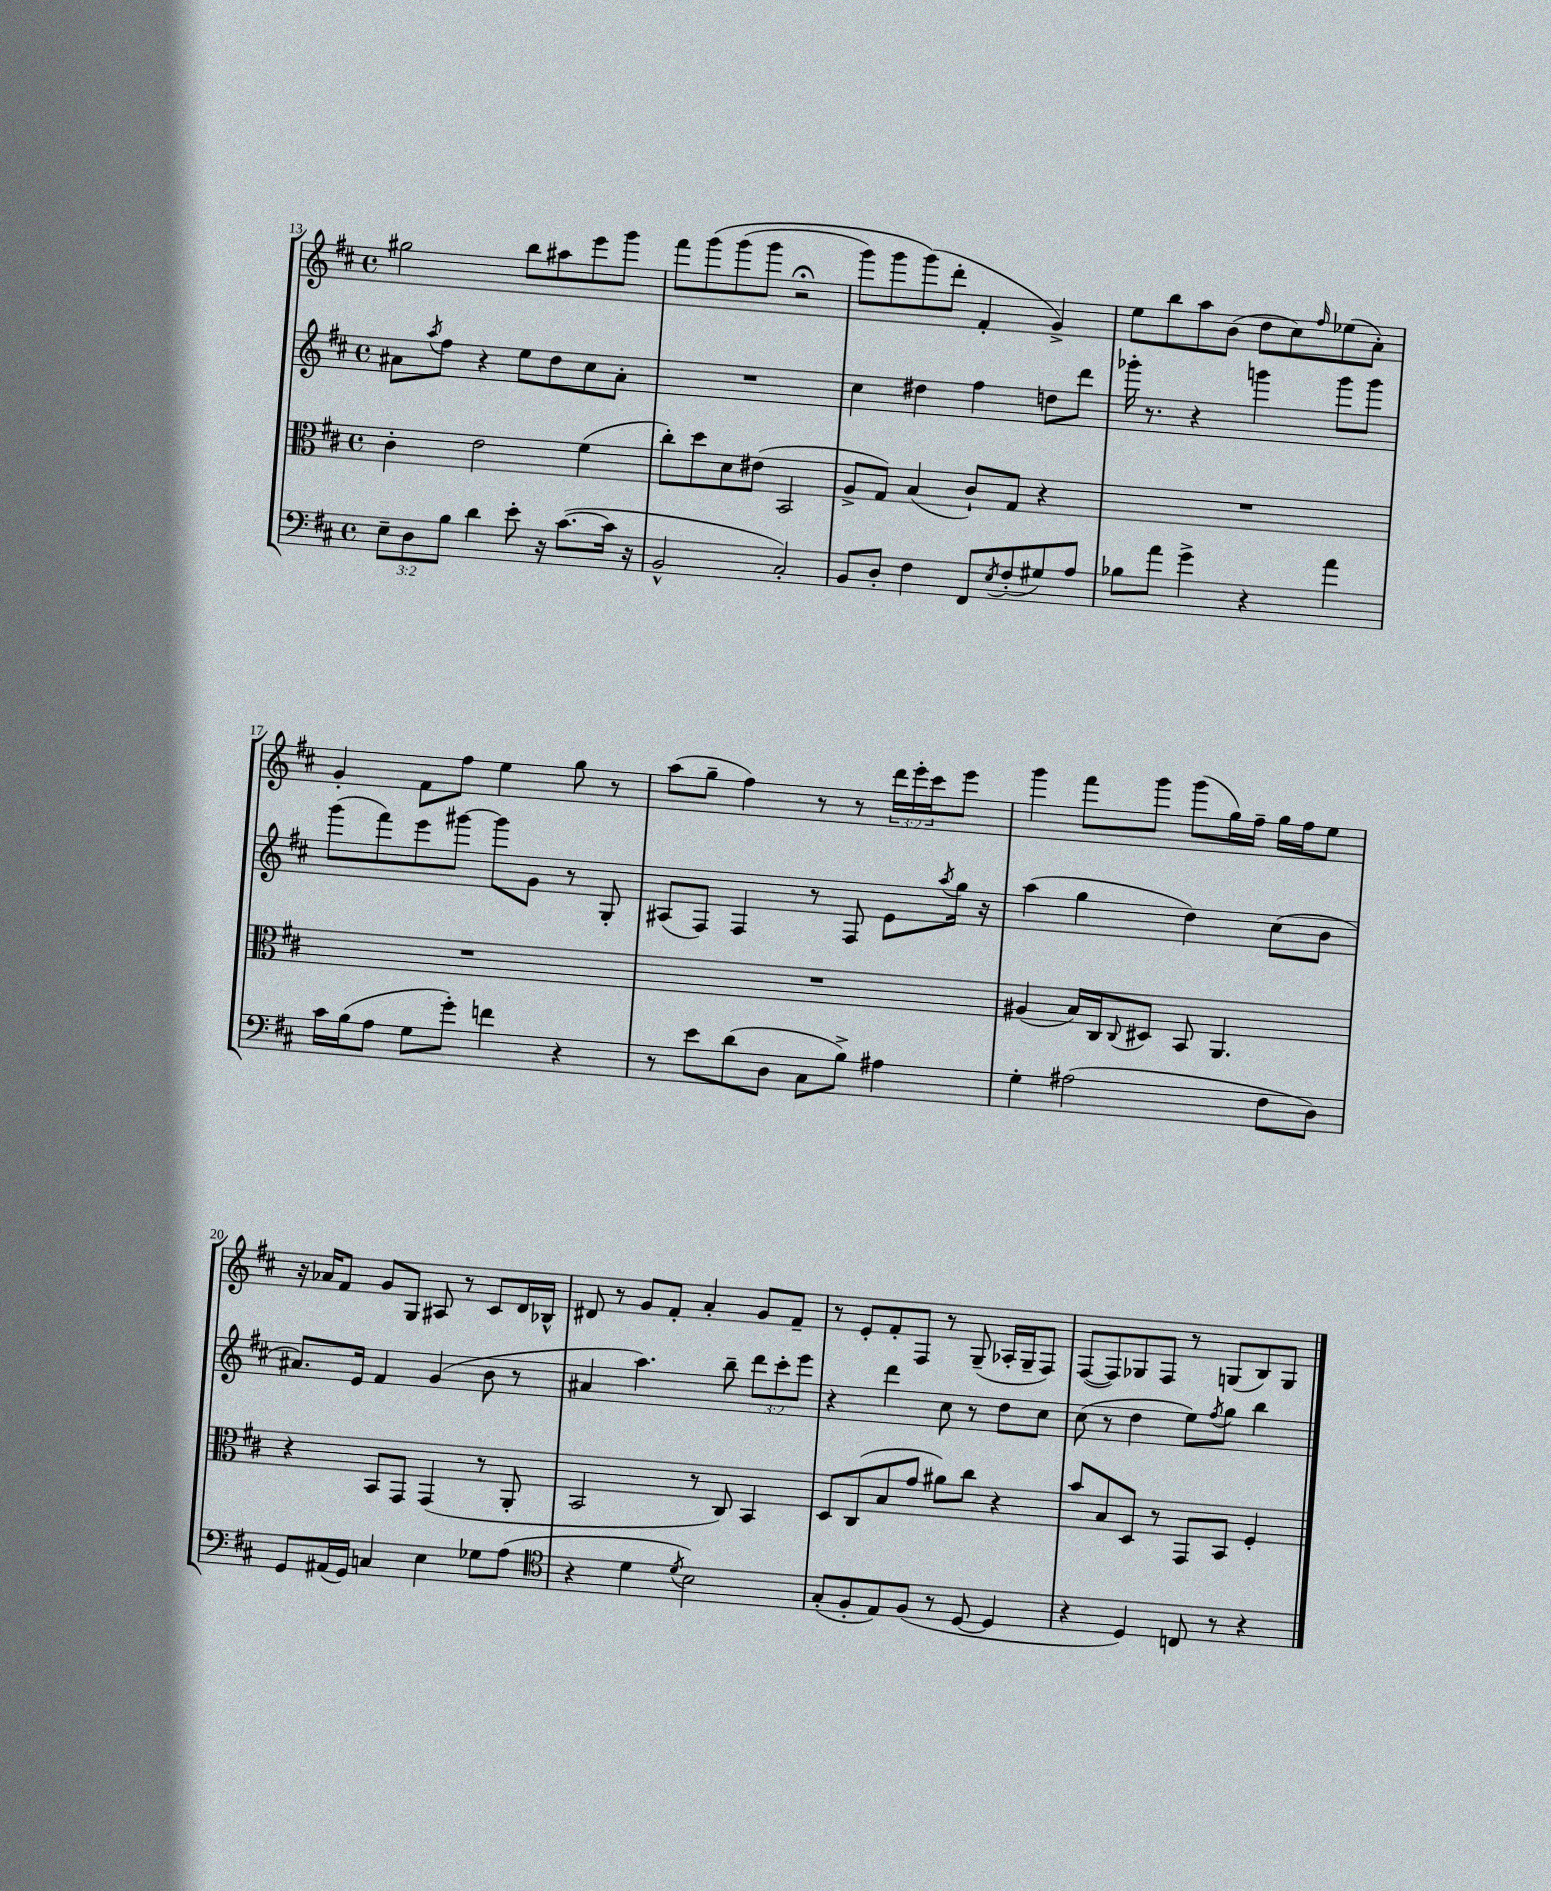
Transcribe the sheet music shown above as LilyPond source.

<<
\new StaffGroup <<
\new Staff = "s0" {
    \clef treble \key d \major \defaultTimeSignature \time 4/4 \override Staff.TupletNumber.text = #tuplet-number::calc-fraction-text
    gis''2 b''8 ais''8 e'''8 g'''8 |
    fis'''8 g'''8\( g'''8( g'''8 r2\fermata |
    g'''8) g'''8 g'''8(\) d'''8-. fis'4-. g'4->) |
    e''8 b''8 a''8 b'8( d''8 cis''8) \grace { fis''16 } ees''8( a'8-.) |
    g'4-. fis'8 fis''8 e''4 g''8 r8 |
    a''8( g''8-- fis''4) r8 r8 \tuplet 3/2 { d'''16 e'''16-. cis'''16 } e'''8 |
    g'''4 fis'''8 g'''8 g'''8( g''16) fis''16-- g''16 fis''16 e''8 |
    r16 aes'16 fis'8 g'8 g8 ais8 r8 cis'8 d'16 bes16-^ |
    dis'8 r8 g'8 fis'8-. a'4-. g'8 fis'8-- |
    r8 e'8-. fis'8-. fis8 r8 g8--( aes16-. g16-- fis8) |
    fis8~( fis8) ges8 fis8 r8 g8( b8) g8 \bar "|." |
}
\new Staff = "s1" {
    \clef treble \key d \major \defaultTimeSignature \time 4/4 \override Staff.TupletNumber.text = #tuplet-number::calc-fraction-text
    ais'8 \acciaccatura { a''8 } fis''8 r4 e''8 d''8 cis''8 ais'8-. |
    R1 |
    cis''4 dis''4 fis''4 d''8 d'''8 |
    ges'''16-. r8. r4 g'''4 g'''8 g'''8 |
    g'''8( fis'''8) e'''8 gis'''8~ gis'''8 g'8 r8 g8-. |
    ais8( fis8) fis4 r8 fis8 e'8 \acciaccatura { a''8 } g''16 r16 |
    a''4( g''4 d''4) cis''8( b'8 |
    ais'8.) e'16 fis'4 g'4( b'8 r8 |
    ais'4 a''4.) b''8-- \tuplet 3/2 { d'''8 cis'''8-. e'''8 } |
    r4 d'''4 cis''8 r8 d''8 cis''8 |
    cis''8( r8 d''4 e''8) \acciaccatura { fis''8 } g''8 b''4 \bar "|." |
}
\new Staff = "s2" {
    \clef alto \key d \major \defaultTimeSignature \time 4/4
    cis'4-. e'2 fis'4( |
    cis''8-.) d''8 d'8 eis'8( b,2 |
    a8-> g8) b4( cis'8-!) g8 r4 |
    R1 |
    R1 |
    R1 |
    ais4( b16) cis16 \appoggiatura { cis8 } dis8 b,8 a,4. |
    r4 b,8 g,8 g,4( r8 a,8-. |
    b,2 r8 cis8) b,4 |
    d8 cis8( b8 g'8 ais'8) cis''8 r4 |
    b'8 b8 d8 r8 g,8 b,8 fis4-. \bar "|." |
}
\new Staff = "s3" {
    \clef bass \key d \major \defaultTimeSignature \time 4/4 \override Staff.TupletNumber.text = #tuplet-number::calc-fraction-text
    \tuplet 3/2 { e8-- d8 b8 } d'4 e'8-. r16 cis'8.~( cis'16 r16 |
    b,2-^ cis2-.) |
    b,8 d8-. fis4 fis,8 \acciaccatura { e8 } fis8-.( gis8) a8 |
    bes8 a'8 g'4-> r4 a'4 |
    cis'16 b16( a8 g8 g'8-.) f'4 r4 |
    r8 e'8 d'8( d8 cis8 b8->) ais4 |
    g4-. ais2( fis8 d8) |
    g,8 ais,16( g,16) c4 e4 ges8 a8( |
    \clef tenor r4 d'4 \acciaccatura { d'8 } b2) |
    g8-.( fis8-. e8) fis8( r8 d8~ d4 |
    r4 d4) c8 r8 r4 \bar "|." |
}
>>
>>
\layout { \context { \Score currentBarNumber = #13 } }
